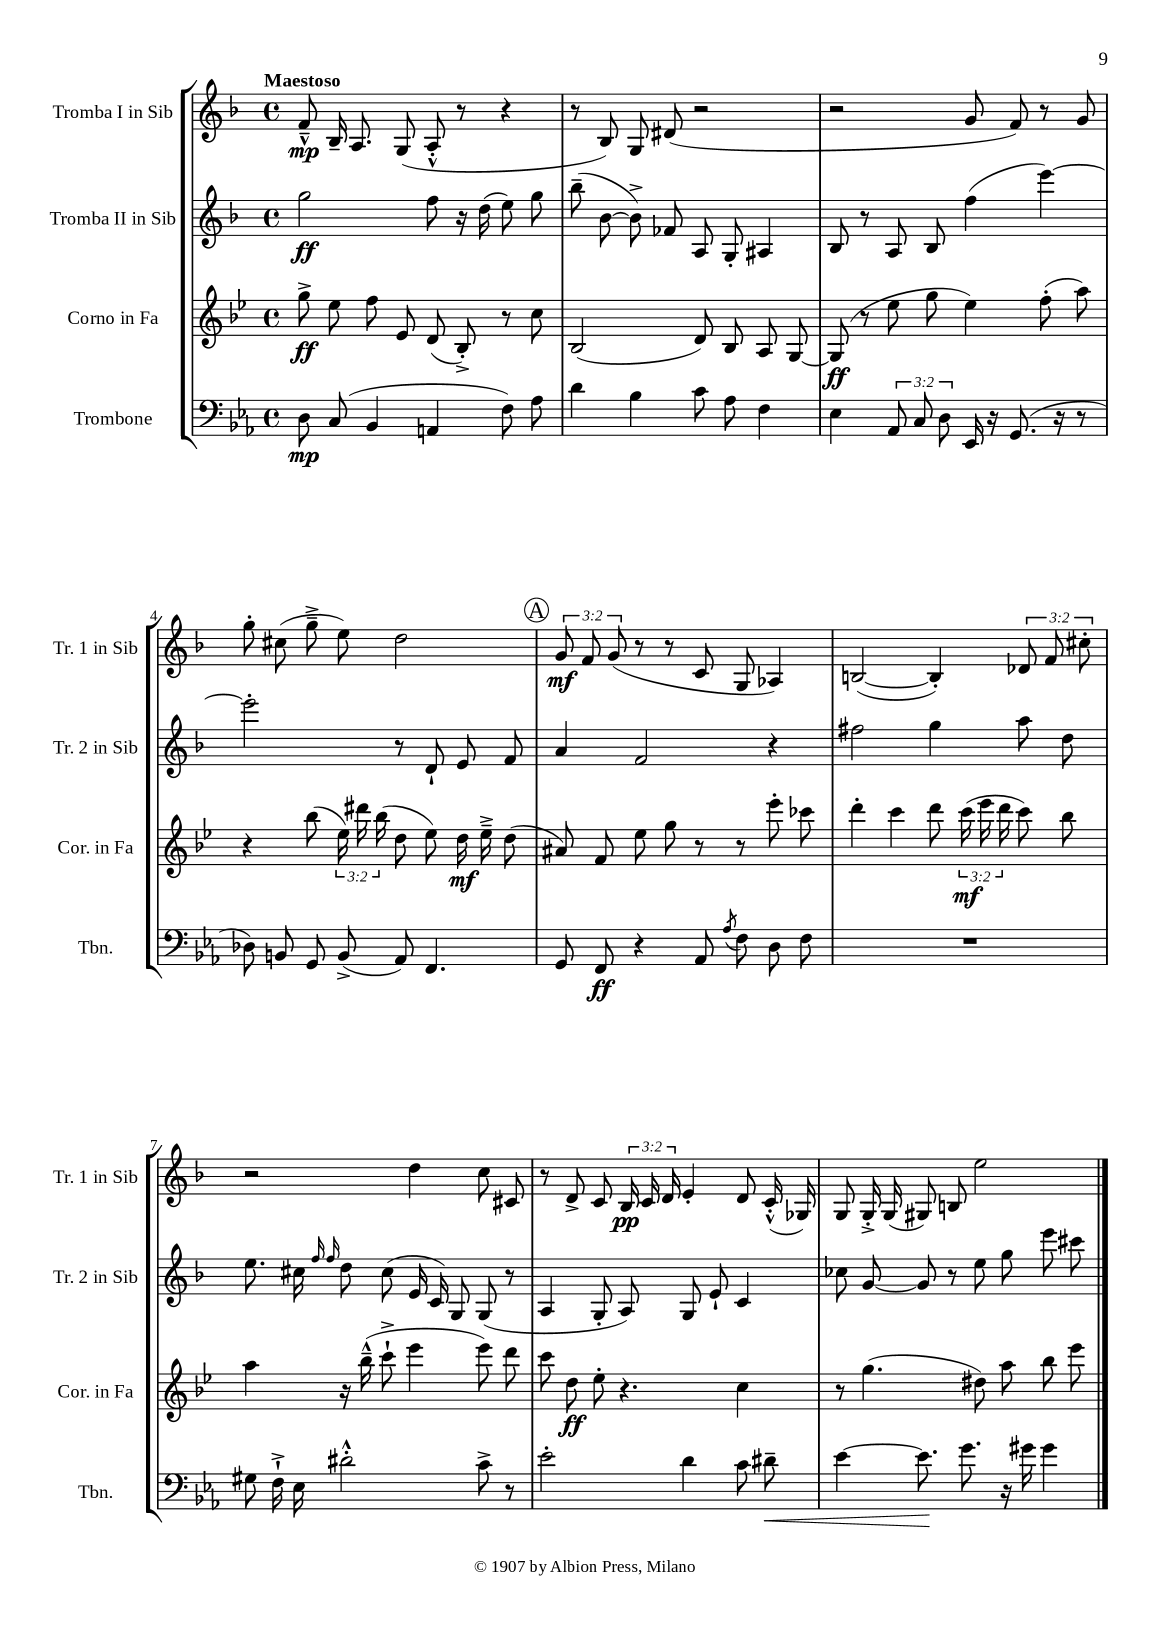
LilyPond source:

<<
\new StaffGroup <<
\new Staff = "s0" \with { instrumentName = "Tromba I in Sib" shortInstrumentName = "Tr. 1 in Sib" } {
    \clef treble \key f \major \defaultTimeSignature \time 4/4 \override Staff.TupletNumber.text = #tuplet-number::calc-fraction-text \tempo "Maestoso"
    \autoBeamOff f'8---^\mp bes16-- a8. g8( a8-.-^ r8 r4 |
    r8 bes8) g8 dis'8( r2 |
    r2 g'8 f'8) r8 g'8 |
    g''8-. cis''8( g''8---> e''8) d''2 |
    \mark \markup { \circle "A" } \tuplet 3/2 { g'8\mf f'8 g'8( } r8 r8 c'8 g8 aes4) |
    b2~( b4-.) \tuplet 3/2 { des'8 f'8 cis''8-. } |
    r2 d''4 c''8 cis'8 |
    r8 d'8-> c'8 \tuplet 3/2 { bes16\pp c'16 d'16 } e'4-. d'8 c'16-.-^( ges16) |
    g8 g16-.-> g16( gis8) b8 e''2 \bar "|." |
}
\new Staff = "s1" \with { instrumentName = "Tromba II in Sib" shortInstrumentName = "Tr. 2 in Sib" } {
    \clef treble \key f \major \defaultTimeSignature \time 4/4
    \autoBeamOff g''2\ff f''8 r16 d''16( e''8) g''8 |
    bes''8--( bes'8~ bes'8->) fes'8 a8 g8-. ais4 |
    bes8 r8 a8 bes8 f''4( e'''4~) |
    e'''2-. r8 d'8-! e'8 f'8 |
    \mark \markup { \circle "A" } a'4 f'2 r4 |
    fis''2 g''4 a''8 d''8 |
    e''8. cis''16 \grace { f''16 f''16 } d''8 cis''8( e'16 c'16) g8 g8( r8 |
    a4 g8-. a8) g8 e'8-! c'4 |
    ces''8 g'8~ g'8 r8 e''8 g''8 e'''8 cis'''8 \bar "|." |
}
\new Staff = "s2" \with { instrumentName = "Corno in Fa" shortInstrumentName = "Cor. in Fa" } {
    \clef treble \key bes \major \defaultTimeSignature \time 4/4 \override Staff.TupletNumber.text = #tuplet-number::calc-fraction-text
    \autoBeamOff g''8->\ff ees''8 f''8 ees'8 d'8( bes8-.->) r8 c''8 |
    bes2( d'8) bes8 a8 g8~ |
    g8\ff( r8 ees''8 g''8 ees''4) f''8-.( a''8) |
    r4 bes''8( \tuplet 3/2 { ees''16) dis'''16 bes''16( } d''8 ees''8) d''16\mf ees''16---> d''8( |
    \mark \markup { \circle "A" } ais'8) f'8 ees''8 g''8 r8 r8 ees'''8-. ces'''8 |
    d'''4-. c'''4 d'''8 \tuplet 3/2 { c'''16\mf( ees'''16 d'''16 } c'''8) bes''8 |
    a''4 r16 bes''16---^( c'''8-!-> ees'''4 ees'''8) d'''8 |
    c'''8 d''8\ff ees''8-. r4. c''4 |
    r8 g''4.( dis''8) a''8 bes''8 ees'''8 \bar "|." |
}
\new Staff = "s3" \with { instrumentName = "Trombone" shortInstrumentName = "Tbn." } {
    \clef bass \key ees \major \defaultTimeSignature \time 4/4 \override Staff.TupletNumber.text = #tuplet-number::calc-fraction-text
    \autoBeamOff d8\mp c8( bes,4 a,4 f8) aes8 |
    d'4 bes4 c'8 aes8 f4 |
    ees4 \tuplet 3/2 { aes,8 c8 d8 } ees,16 r16 g,8.( r16 r8 |
    des8) b,8 g,8 b,8->( aes,8) f,4. |
    \mark \markup { \circle "A" } g,8 f,8\ff r4 aes,8 \acciaccatura { aes8 } f8 d8 f8 |
    R1 |
    gis8 f16-!-> ees16 dis'2-.-^ c'8-> r8 |
    ees'2-. d'4 c'8 dis'8--\< |
    ees'4~ ees'8.\! g'8. r16 gis'16 gis'4 \bar "|." |
}
>>
>>
